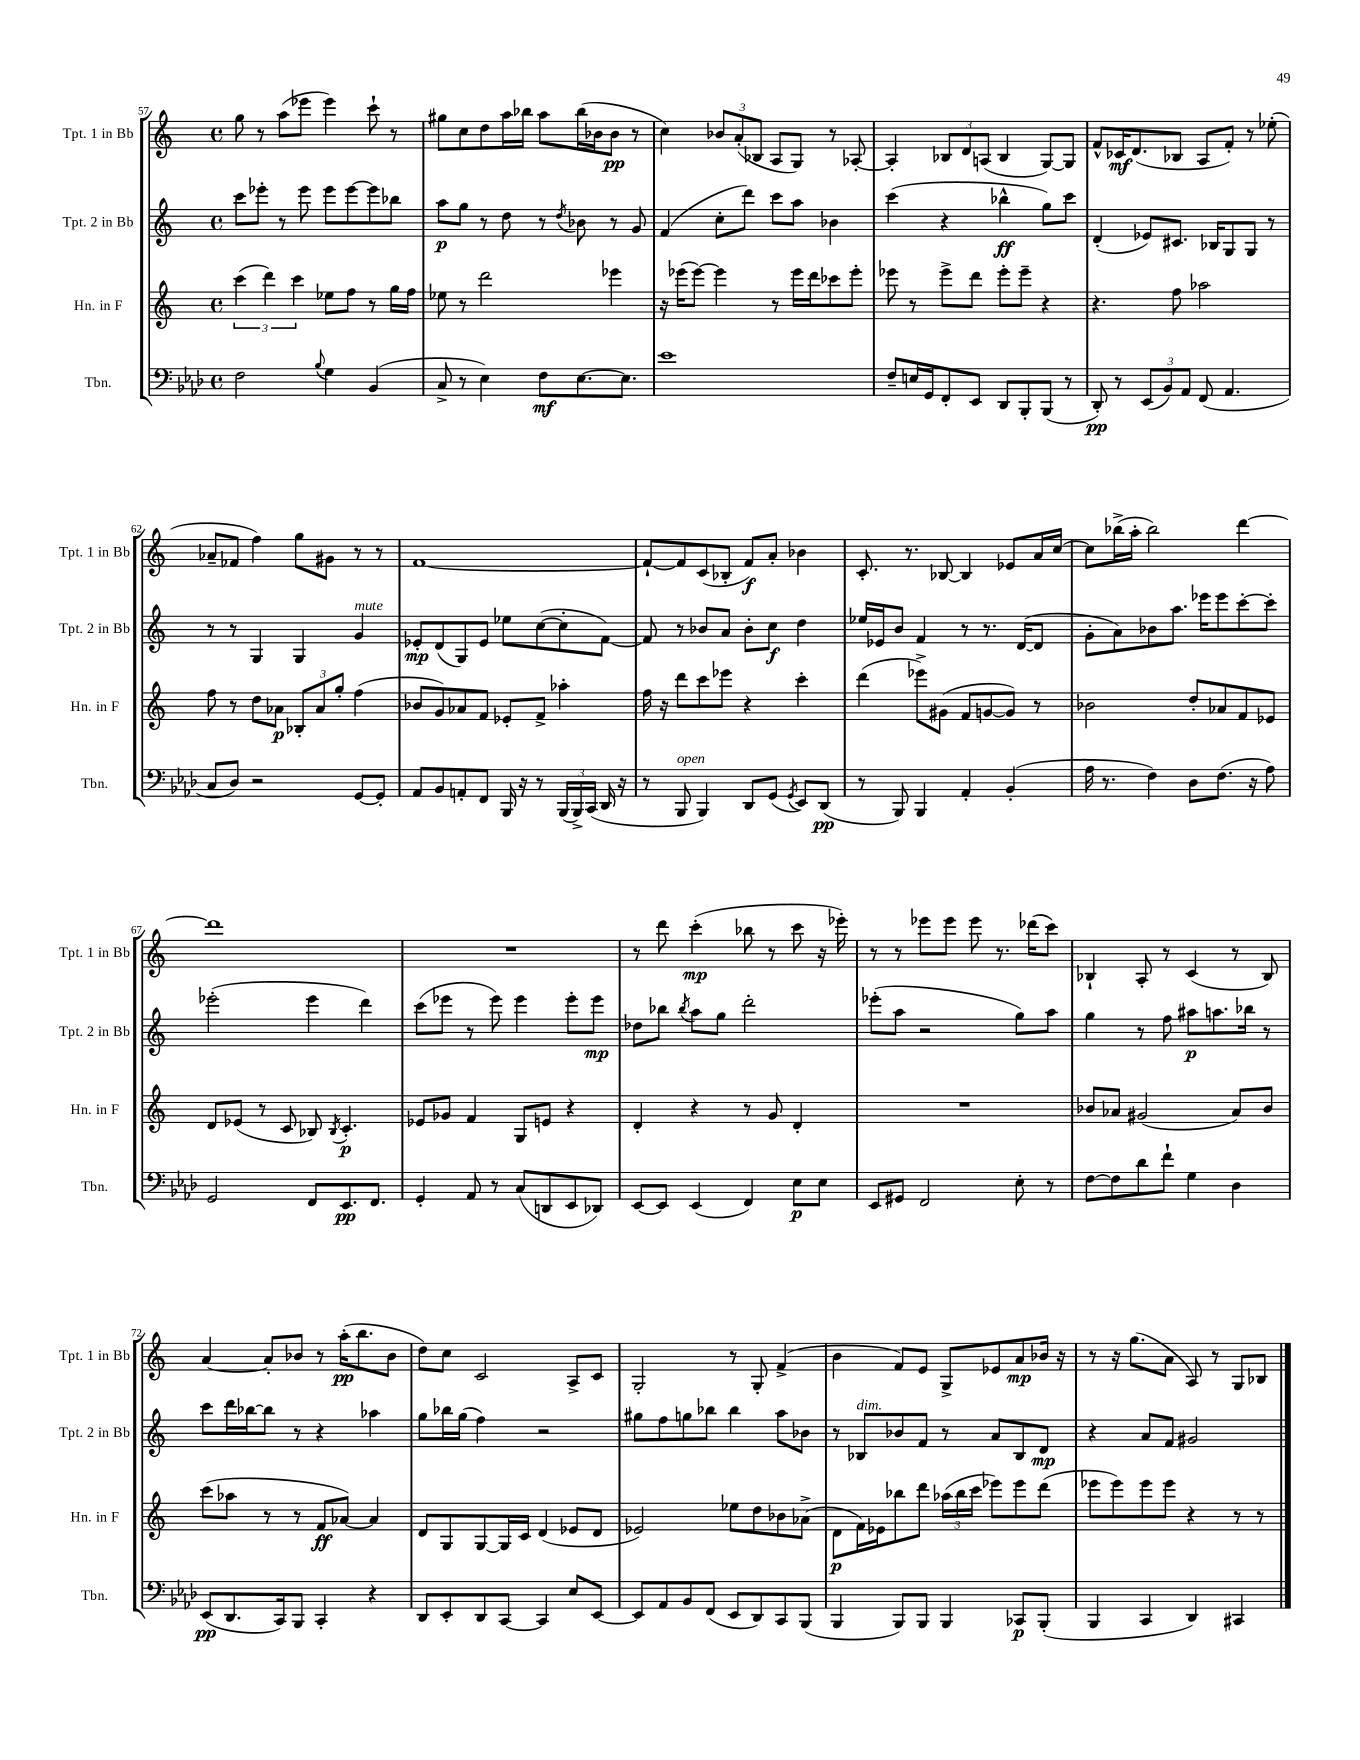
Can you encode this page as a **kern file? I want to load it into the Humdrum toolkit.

**kern	**dynam	**kern	**dynam	**kern	**dynam	**kern	**dynam
*part4	*part4	*part3	*part3	*part2	*part2	*part1	*part1
*staff4	*staff4	*staff3	*staff3	*staff2	*staff2	*staff1	*staff1
*I"Tbn.	*	*I"Hn. in F	*	*I"Tpt. 2 in Bb	*	*I"Tpt. 1 in Bb	*
*I'Tbn.	*	*I'Hn. in F	*	*I'Tpt. 2 in Bb	*	*I'Tpt. 1 in Bb	*
*clefF4	*	*clefG2	*	*clefG2	*	*clefG2	*
*k[b-e-a-d-]	*	*k[]	*	*k[]	*	*k[]	*
*M4/4	*	*M4/4	*	*M4/4	*	*M4/4	*
*met(c)	*	*met(c)	*	*met(c)	*	*met(c)	*
=57	=57	=57	=57	=57	=57	=57	=57
2F\	.	(6ccc\	.	8ccc\L	.	8gg\	.
.	.	.	.	8eee-X'\J	.	8r	.
.	.	6ddd\)	.	.	.	.	.
.	.	.	.	8r	.	(8aa\L	.
.	.	6ccc\	.	.	.	.	.
.	.	.	.	8eee-\	.	8eee-X\J	.
8qqB-/	.	.	.	.	.	.	.
4G\	.	8ee-X\L	.	8eee-\L	.	4eee-\)	.
.	.	8ff\J	.	[8eee-\	.	.	.
(4BB-/	.	8r	.	8eee-\]	.	8ccc`\	.
.	.	16gg\LL	.	8bb-X\J	.	8r	.
.	.	16ff\JJ	.	.	.	.	.
=58	=58	=58	=58	=58	=58	=58	=58
8C^/	.	8ee-X\	.	8aa\L	p	8gg#X\L	.
8r	.	8r	.	8gg\J	.	8cc\	.
4E-\)	.	2ddd\	.	8r	.	8dd\	.
.	.	.	.	8dd\	.	16aa\L	.
.	.	.	.	.	.	16bb-X\JJ	.
8F\L	mf	.	.	8r	.	8aa\L	.
.	.	.	.	8qdd/	.	.	.
[8.E-\	.	.	.	8b-X\	.	(16bb-\L	.
.	.	.	.	.	.	16b-X\J	.
.	.	4eee-X\	.	8r	.	8b-\J	pp
8.E-\J]	.	.	.	.	.	.	.
.	.	.	.	8g/	.	8r	.
=59	=59	=59	=59	=59	=59	=59	=59
1e-	.	16r	.	(4f/	.	4cc\)	.
.	.	(16eee-X\KL	.	.	.	.	.
.	.	[8eee-\J)	.	.	.	.	.
.	.	4eee-\]	.	8cc'\L	.	12b-X/L	.
.	.	.	.	.	.	(12a'/	.
.	.	.	.	8ddd\J)	.	.	.
.	.	.	.	.	.	12B-X/J	.
.	.	8r	.	8ccc\L	.	8A/L	.
.	.	16eee-\LL	.	8aa\J	.	8G/J)	.
.	.	16ddd\J	.	.	.	.	.
.	.	8ccc-X\	.	4b-X\	.	8r	.
.	.	8eee-'\J	.	.	.	[8A-X'/	.
=60	=60	=60	=60	=60	=60	=60	=60
8F~/L	.	8eee-X\	.	(4ccc\	.	4A-'/]	.
16En/L	.	8r	.	.	.	.	.
16GG/J	.	.	.	.	.	.	.
8FF'/	.	8eee-^\L	.	4r	.	12B-X/L	.
.	.	.	.	.	.	12d/	.
8EE-/J	.	8ddd\J	.	.	.	.	.
.	.	.	.	.	.	(12An/J	.
8DD-/L	.	8eee-'\L	.	4bb-X^^\	ff	4B-/	.
8BBB-'/	.	8eee-~\J	.	.	.	.	.
(8BBB-/J	.	4r	.	8gg\L)	.	[8G/L)	.
8r	.	.	.	8ccc\J	.	8G/J]	.
=61	=61	=61	=61	=61	=61	=61	=61
8DD-'/)	pp	4.r	.	(4d'/	.	8f^^/L	.
8r	.	.	.	.	.	16c-X/K	mf
.	.	.	.	.	.	(8.d/	.
(12EE-/L	.	.	.	8e-X/L)	.	.	.
12BB-/)	.	.	.	.	.	.	.
.	.	8ff\	.	8.c#X/J	.	8B-X/J	.
12AA-/J	.	.	.	.	.	.	.
(8FF/	.	2aa-X\	.	.	.	8A/L	.
.	.	.	.	16B-X/KL	.	.	.
4.AA-/	.	.	.	8G/	.	8f'/J)	.
.	.	.	.	8G/J	.	8r	.
.	.	.	.	8r	.	(8ee-X'\	.
!!LO:LB:g=z
=62	=62	=62	=62	=62	=62	=62	=62
8C/L	.	8ff\	.	8r	.	8a-X~/L	.
8D-/J)	.	8r	.	8r	.	8f-X/J	.
2r	.	8dd\L	.	4G/	.	4ff\)	.
.	.	8a-X\J	p	.	.	.	.
.	.	12B-X'/L	.	4G/	.	8gg\L	.
.	.	12a-/	.	.	.	.	.
.	.	.	.	.	.	8g#X\J	.
.	.	12gg'/J	.	.	.	.	.
!	!	!	!	!LO:TX:a:i:t=mute	!	!	!
[8GG/L	.	(4ff\	.	4g/	.	8r	.
8GG'/J]	.	.	.	.	.	8r	.
=63	=63	=63	=63	=63	=63	=63	=63
8AA-/L	.	8b-X/L	.	8e-X'/L	mp	[1f	.
8BB-/	.	8g/)	.	(8d/	.	.	.
8AAn'/	.	8a-X/	.	8G/)	.	.	.
8FF/J	.	8f/J	.	8e-/J	.	.	.
16BBB-/	.	8e-X'/L	.	8ee-X\L	.	.	.
16r	.	.	.	.	.	.	.
8r	.	8f^/J	.	([8cc\	.	.	.
(24BBB-/LL	.	4aa-X'\	.	8cc'\]	.	.	.
24BBB-^/)	.	.	.	.	.	.	.
(24CC/JJ	.	.	.	.	.	.	.
16DD-/	.	.	.	[8f\J)	.	.	.
16r	.	.	.	.	.	.	.
=64	=64	=64	=64	=64	=64	=64	=64
8r	.	16ff\	.	8f/]	.	8f`/L_	.
.	.	16r	.	.	.	.	.
!LO:TX:a:i:t=open	!	!	!	!	!	!	!
8BBB-/	.	8ddd\L	.	8r	.	8f/]	.
4BBB-/)	.	8ccc\	.	8b-X/L	.	(8c/	.
.	.	8eee-X\J	.	8a/J	.	8B-X'/J	.
8DD-/L	.	4r	.	8b-'\L	.	8f/L)	f
(8GG/J	.	.	.	8cc\J	f	8a'/J	.
8qGG/	.	.	.	.	.	.	.
8EE-/L)	.	4ccc'\	.	4dd\	.	4b-X\	.
(8DD-/J	pp	.	.	.	.	.	.
=65	=65	=65	=65	=65	=65	=65	=65
8r	.	(4ddd\	.	16ee-X/LL	.	8.c'/	.
.	.	.	.	16e-X/J	.	.	.
8BBB-/)	.	.	.	8b/J	.	.	.
.	.	.	.	.	.	8.r	.
4BBB-/	.	8eee-X^\L)	.	4f/	.	.	.
.	.	(8g#X\J	.	.	.	[8B-X/	.
4AA-'/	.	8f/L	.	8r	.	4B-/]	.
.	.	[8gn/	.	8.r	.	.	.
(4BB-'/	.	8g/J])	.	.	.	8e-X/L	.
.	.	.	.	([16d/KL	.	.	.
.	.	8r	.	8d/J]	.	16a/L	.
.	.	.	.	.	.	[16cc/JJ	.
=66	=66	=66	=66	=66	=66	=66	=66
16A-\	.	2b-X\	.	8g'\L	.	8cc\L]	.
8.r	.	.	.	.	.	.	.
.	.	.	.	8a\)	.	(16bb-X^\L	.
.	.	.	.	.	.	16aa'\JJ	.
4F\)	.	.	.	8b-X\	.	2bb-\)	.
.	.	.	.	8.aa\J	.	.	.
8D-\L	.	8dd'/L	.	.	.	.	.
.	.	.	.	16eee-X\KL	.	.	.
(8.F\J	.	8a-X/	.	8eee-\	.	.	.
.	.	8f/	.	[8ccc'\	.	[4ddd\	.
16r	.	.	.	.	.	.	.
8A-\)	.	8e-X/J	.	8ccc'\J]	.	.	.
!!LO:LB:g=z
=67	=67	=67	=67	=67	=67	=67	=67
2GG/	.	8d/L	.	(2eee-X'\	.	1ddd]	.
.	.	(8e-X/J	.	.	.	.	.
.	.	8r	.	.	.	.	.
.	.	8c/	.	.	.	.	.
8FF/L	.	8B-X/)	.	4eee-\	.	.	.
.	.	8qB-/	.	.	.	.	.
8.EE-/	pp	4.c'/	p	.	.	.	.
.	.	.	.	4ddd\)	.	.	.
8.FF/J	.	.	.	.	.	.	.
=68	=68	=68	=68	=68	=68	=68	=68
4GG'/	.	8e-X/L	.	(8ccc\L	.	1r	.
.	.	8g-X/J	.	8eee-X\J	.	.	.
8AA-/	.	4f/	.	8r	.	.	.
8r	.	.	.	8eee-\)	.	.	.
(8C/L	.	8G/L	.	4eee-\	.	.	.
8DDn/	.	8en/J	.	.	.	.	.
8EE-/	.	4r	.	8eee-'\L	.	.	.
8DD-X/J)	.	.	.	8eee-\J	mp	.	.
=69	=69	=69	=69	=69	=69	=69	=69
[8EE-/L	.	4d'/	.	8dd-X\L	.	8r	.
8EE-/J]	.	.	.	8bb-X\J	.	8ddd\	.
.	.	.	.	8qbb-/	.	.	.
(4EE-/	.	4r	.	8aa\L	.	(4ccc'\	mp
.	.	.	.	8gg\J	.	.	.
4FF/)	.	8r	.	2ddd'\	.	8bb-X\	.
.	.	8g/	.	.	.	8r	.
8E-\L	p	4d'/	.	.	.	8ccc\	.
8E-\J	.	.	.	.	.	16r	.
.	.	.	.	.	.	16eee-X'\)	.
=70	=70	=70	=70	=70	=70	=70	=70
8EE-/L	.	1r	.	(8eee-X'\L	.	8r	.
8GG#X/J	.	.	.	8aa\J	.	8r	.
2FF/	.	.	.	2r	.	8eee-X\L	.
.	.	.	.	.	.	8eee-\J	.
.	.	.	.	.	.	8eee-\	.
.	.	.	.	.	.	8.r	.
8E-'\	.	.	.	8gg\L)	.	.	.
.	.	.	.	.	.	(16ddd-X\KL	.
8r	.	.	.	8aa\J	.	8ccc\J)	.
=71	=71	=71	=71	=71	=71	=71	=71
[8F\L	.	8b-X/L	.	4gg\	.	4B-X`/	.
8F\]	.	8a-X/J	.	.	.	.	.
8d-\	.	(2g#X/	.	8r	.	8A'/	.
8f`\J	.	.	.	8ff\	.	8r	.
4G\	.	.	.	8aa#X\L	p	(4c/	.
.	.	.	.	8.aan\	.	.	.
4D-\	.	8a-/L)	.	.	.	8r	.
.	.	.	.	16bb-X\Jk	.	.	.
.	.	8b-/J	.	8r	.	8B-/)	.
!!LO:LB:g=z
=72	=72	=72	=72	=72	=72	=72	=72
(8EE-/L	pp	(8ccc\L	.	8ccc\L	.	[4a/	.
8.DD-/	.	8aa-X\J	.	16ddd\L	.	.	.
.	.	.	.	[16bb-X\J	.	.	.
.	.	8r	.	8bb-\J]	.	8a'/L]	.
16CC/k)	.	.	.	.	.	.	.
8BBB-/J	.	8r	.	8r	.	8b-X/J	.
4CC'/	.	8f/L	ff	4r	.	8r	.
.	.	[8a-X/J)	.	.	.	(16aa'\KL	pp
.	.	.	.	.	.	8.bb\	.
4r	.	4a-/]	.	4aa-X\	.	.	.
.	.	.	.	.	.	8b-\J	.
=73	=73	=73	=73	=73	=73	=73	=73
8DD-/L	.	8d/L	.	8gg\L	.	8dd\L)	.
8EE-'/	.	8G/	.	16bb-X\L	.	8cc\J	.
.	.	.	.	(16gg\JJ	.	.	.
8DD-/	.	[8G/	.	4ff\)	.	2c/	.
[8CC/J	.	16G/L]	.	.	.	.	.
.	.	16c/JJ	.	.	.	.	.
4CC/]	.	(4d/	.	2r	.	.	.
8E-/L	.	8e-X/L	.	.	.	8A^/L	.
[8EE-/J	.	8d/J	.	.	.	8c/J	.
=74	=74	=74	=74	=74	=74	=74	=74
8EE-/L]	.	2e-X/)	.	8gg#X\L	.	2G'/	.
8AA-/	.	.	.	8ff\	.	.	.
8BB-/	.	.	.	8ggn\	.	.	.
(8FF/J	.	.	.	8bb-X\J	.	.	.
8EE-/L	.	8ee-X\L	.	4bb-\	.	8r	.
8DD-/)	.	8dd\	.	.	.	8G'/	.
8CC/	.	8b-X\	.	8aa\L	.	(4f^/	.
(8BBB-/J	.	(8a-X^\J	.	8b-X\J	.	.	.
=75	=75	=75	=75	=75	=75	=75	=75
4BBB-/	.	8d\L	p	8r	.	4b\	.
!	!	!	!	!LO:TX:a:i:t=dim.	!	!	!
.	.	16f\L)	.	8B-X/L	.	.	.
.	.	16e-X\J	.	.	.	.	.
8BBB-/L)	.	8bb-X\	.	8b-X/	.	8f/L)	.
8BBB-/J	.	8ddd\J	.	8f/J	.	8e/J	.
4BBB-/	.	(24aa-X\LL	.	8r	.	8G^/L	.
.	.	24bb-\	.	.	.	.	.
.	.	24ccc\JJ	.	.	.	.	.
.	.	8eee-X\L)	.	8a/L	.	8e-X/	.
8CC-X/L	p	8eee-\	.	8B-/	.	8a/	mp
(8BBB-'/J	.	(8ddd\J	.	8d/J	mp	16b-X/Jk	.
.	.	.	.	.	.	16r	.
=76	=76	=76	=76	=76	=76	=76	=76
4BBB-/	.	8eee-X\L	.	4r	.	8r	.
.	.	8eee-\)	.	.	.	16r	.
.	.	.	.	.	.	(8.gg\L	.
4CC/	.	8eee-\	.	8a/L	.	.	.
.	.	8eee-\J	.	8f/J	.	8a\J	.
4DD-/)	.	4r	.	2g#X/	.	8A/)	.
.	.	.	.	.	.	8r	.
4CC#X/	.	8r	.	.	.	8G/L	.
.	.	8r	.	.	.	8B-X/J	.
==	==	==	==	==	==	==	==
*-	*-	*-	*-	*-	*-	*-	*-
